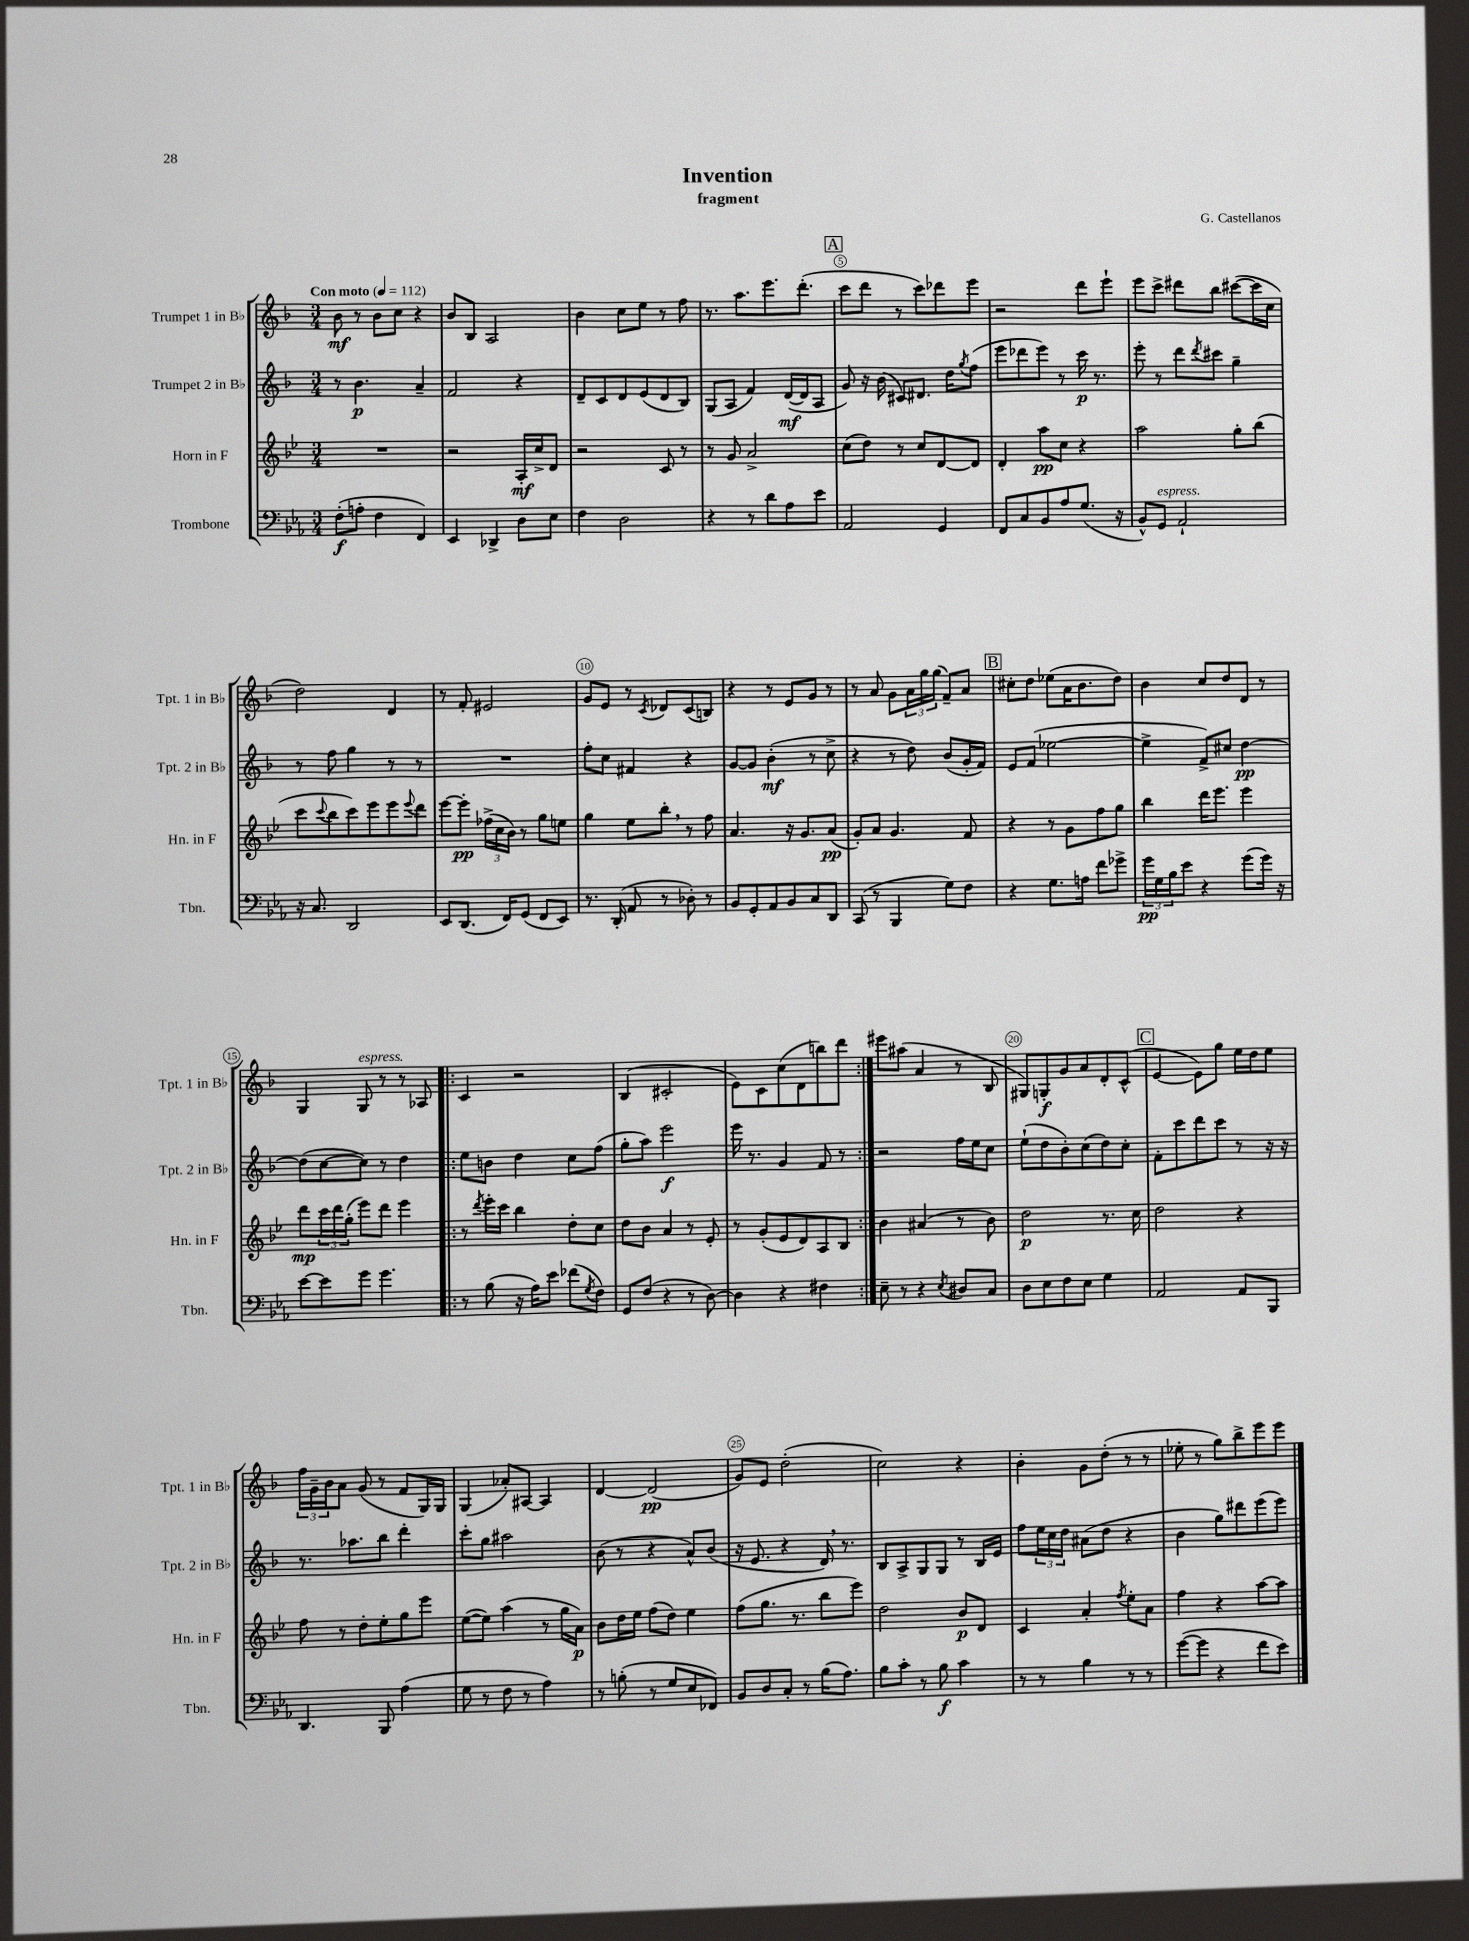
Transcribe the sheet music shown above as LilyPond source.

\header { title = "Invention" composer = "G. Castellanos" subtitle = "fragment" }
<<
\new StaffGroup <<
\new Staff = "s0" \with { instrumentName = "Trumpet 1 in Bb" shortInstrumentName = "Tpt. 1 in Bb" } {
    \clef treble \key f \major \numericTimeSignature \time 3/4 \tempo "Con moto" 4 = 112
    bes'8\mf r8 bes'8 c''8 r4 |
    bes'8 bes8 a2 |
    bes'4 c''8 e''8 r8 f''8 |
    r8. a''8. e'''8. d'''8.-.( |
    \mark \markup { \box "A" } c'''8 d'''8 r8 c'''8) des'''8 e'''8 |
    r2 d'''8 e'''8-! |
    e'''8 c'''8-> dis'''8 bes''8 cis'''8~( cis'''16 c''16 |
    d''2) d'4 |
    r8 f'8-. eis'2 |
    g'8 e'8 r8 \acciaccatura { c'8 } des'8 c'8( b8) |
    r4 r8 e'8 g'8 r8 |
    r8 a'8 g'8 \tuplet 3/2 { a'16 g''16 g''16( } f'8--) a'8 |
    \mark \markup { \box "B" } cis''8-. d''8 ees''8( a'16 bes'8. d''8) |
    bes'4 c''8 d''8 d'8 r8 |
    g4 g8^\markup { \italic "espress." } r8 r8 aes8 |
    \repeat volta 2 { c'4 r2 |
    bes4( cis'2-. |
    e'8) c'8 c''8( d'8 b''8) d'''8 | }
    eis'''8 ais''8( a'4 r8 bes8 |
    gis8) g8-.\f g'8 a'8 d'8-. c'8-^( |
    \mark \markup { \box "C" } e'4~ e'8) g''8 e''16 d''16 e''8 |
    \tuplet 3/2 { f''16 g'16-- bes'16 } a'8 g'8( r8 f'8 g16) g16 |
    g4( aes'8-.) ais8~ ais4 |
    d'4~ d'2\pp( |
    g'8) e'8 d''2-.( |
    c''2) r4 |
    bes'4-. g'8 d''8-.( r8 r8 |
    ees''8-. r8 g''8) bes''8-> e'''8 e'''8 \bar "|." |
}
\new Staff = "s1" \with { instrumentName = "Trumpet 2 in Bb" shortInstrumentName = "Tpt. 2 in Bb" } {
    \clef treble \key f \major \numericTimeSignature \time 3/4
    r8 bes'4.\p a'4-- |
    f'2 r4 |
    d'8-- c'8 d'8 e'8( d'8 bes8) |
    g8( a8 f'4) d'16~\mf( d'16 a8 |
    \mark \markup { \box "A" } g'8) r16 bes'16( cis'8) dis'8. d''16 \acciaccatura { g''8 } f''8( |
    e'''8 des'''8 e'''8) r8 c'''16\p r8. |
    e'''8-. r8 d'''8 \acciaccatura { d'''8 } cis'''8 g''4-- |
    r8 f''8 g''4 r8 r8 |
    R2. |
    f''8-. c''8 fis'4 r4 |
    g'8~ g'8 bes'4-.\mf( r8 c''8-> |
    r4 r8 d''8) bes'8( g'16-. f'16) |
    \mark \markup { \box "B" } e'8 f'8( ees''2~ |
    ees''4-> f'8->) cis''8 d''4~\pp |
    d''8( c''8~ c''8) r8 d''4 |
    \repeat volta 2 { e''8 b'8 d''4 c''8 f''8( |
    g''8-. a''8) e'''2\f |
    e'''16 r8. g'4 f'8 r8 | }
    r2 f''16 e''16 c''8 |
    e''8-!( d''8 bes'8-.) c''8( d''8) c''8-. |
    \mark \markup { \box "C" } f'8-. c'''8 d'''8 c'''8 r8 r16 r16 |
    r8. aes''8. bes''8 d'''4-. |
    c'''8-. g''8 ais''2 |
    bes'8( r8 r4 a'8-^) bes'8( |
    r16 e'8. r4 d'16) \breathe r8. |
    bes8 a8-> g8 g8 r8 bes16 e'16 |
    f''8 \tuplet 3/2 { e''16 c''16 d''16 } ais'8( d''8 r4 |
    bes'4 g''8) dis'''8 e'''8( e'''8) \bar "|." |
}
\new Staff = "s2" \with { instrumentName = "Horn in F" shortInstrumentName = "Hn. in F" } {
    \clef treble \key bes \major \numericTimeSignature \time 3/4
    R2. |
    r2 a16-.\mf c''16-> d'8 |
    r2 c'8 r8 |
    r8 g'8 a'2-> |
    \mark \markup { \box "A" } c''8( d''8) r8 c''8 d'8~ d'8 |
    d'4-. a''8\pp c''8 r4 |
    a''2 g''8-. bes''8( |
    c'''8 \appoggiatura { c'''8 } bes''8 c'''8) ees'''8 ees'''8 \appoggiatura { ees'''8 } d'''8 |
    ees'''8~ ees'''8-.\pp \tuplet 3/2 { fes''16->( c''16 bes'16) } r8 g''8 e''8 |
    g''4 ees''8 bes''8-. \breathe r8 f''8 |
    a'4. r16 g'8. a'8\pp( |
    g'8-.) a'8 g'4. f'8 |
    \mark \markup { \box "B" } r4 r8 g'8 f''8 g''8 |
    bes''4 d'''16 ees'''8. ees'''4 |
    d'''8\mp \tuplet 3/2 { c'''16 d'''16 g''16-.( } ees'''8) d'''8 ees'''4 |
    \repeat volta 2 { r8 \acciaccatura { d'''8 } ees'''16-. c'''16 bes''4 d''8-. c''8 |
    d''8 bes'8 a'4 r8 ees'8-. |
    r8 g'8-.( ees'8 d'8) a8 bes8 | }
    bes'4 ais'4( r8 bes'8) |
    d''2\p r8. c''16 |
    \mark \markup { \box "C" } d''2 r4 |
    f''8 r8 d''8-. ees''8-. g''8 ees'''8 |
    ees''8~( ees''8) a''4( r8 g''16 a'16\p) |
    bes'8 d''16 ees''16 f''8( d''8) ees''4 |
    f''8( g''8. r8. bes''8 ees'''8) |
    d''2 bes'8\p d'8 |
    c'4 a'4-. \acciaccatura { f''8 } ees''8-. a'8 |
    f''4 r4 a''8~ a''8 \bar "|." |
}
\new Staff = "s3" \with { instrumentName = "Trombone" shortInstrumentName = "Tbn." } {
    \clef bass \key ees \major \numericTimeSignature \time 3/4
    f8-.\f( a8-. f4 f,4) |
    ees,4 des,4-> d8 ees8 |
    f4 d2 |
    r4 r8 d'8 aes8 ees'8 |
    \mark \markup { \box "A" } aes,2 g,4 |
    f,8 c8 bes,8 aes8 g8.( r16 |
    bes,8-^) g,8^\markup { \italic "espress." } aes,2-! |
    r16 c8. d,2 |
    ees,8 d,8.( f,16) g,8( f,8 ees,8) |
    r8. d,16-.( aes,8 r8 des8-.) r8 |
    bes,8 g,8-. aes,8 bes,8 c8 d,8 |
    c,8( r8 bes,,4 g8) f8 |
    \mark \markup { \box "B" } r4 g8. a16 f'8 ges'8-> |
    \tuplet 3/2 { g'16\pp g16 bes16 } ees'8 r4 g'8( g'16) r16 |
    ees'8~ ees'8 g'8 g'4. |
    \repeat volta 2 { r8 bes8( r16 aes16) ees'8 fes'8( \acciaccatura { g8 } f8) |
    g,8 f8( r4 r8 d8~) |
    d4 r4 fis4 | }
    ees8-- r8 r4 \acciaccatura { ees8 } dis8 c8 |
    d8 ees8 f8 ees8 g4 |
    \mark \markup { \box "C" } aes,2 aes,8 bes,,8 |
    d,4. bes,,8 aes4( |
    g8 r8 f8 r8 aes4) |
    r8 b8-.( r8 g8 ees8 fes,8) |
    bes,8 d8 c8-. r8 bes16( aes8.) |
    bes8 c'8-. r8 bes8\f c'4 |
    r8 r8 bes4 r8 r8 |
    g'8~( g'8 r4 f'8 ees'8) \bar "|." |
}
>>
>>
\layout { \context { \Score \override BarNumber.break-visibility = ##(#f #t #t) barNumberVisibility = #(every-nth-bar-number-visible 5) \override BarNumber.stencil = #(make-stencil-circler 0.1 0.3 ly:text-interface::print) } }
